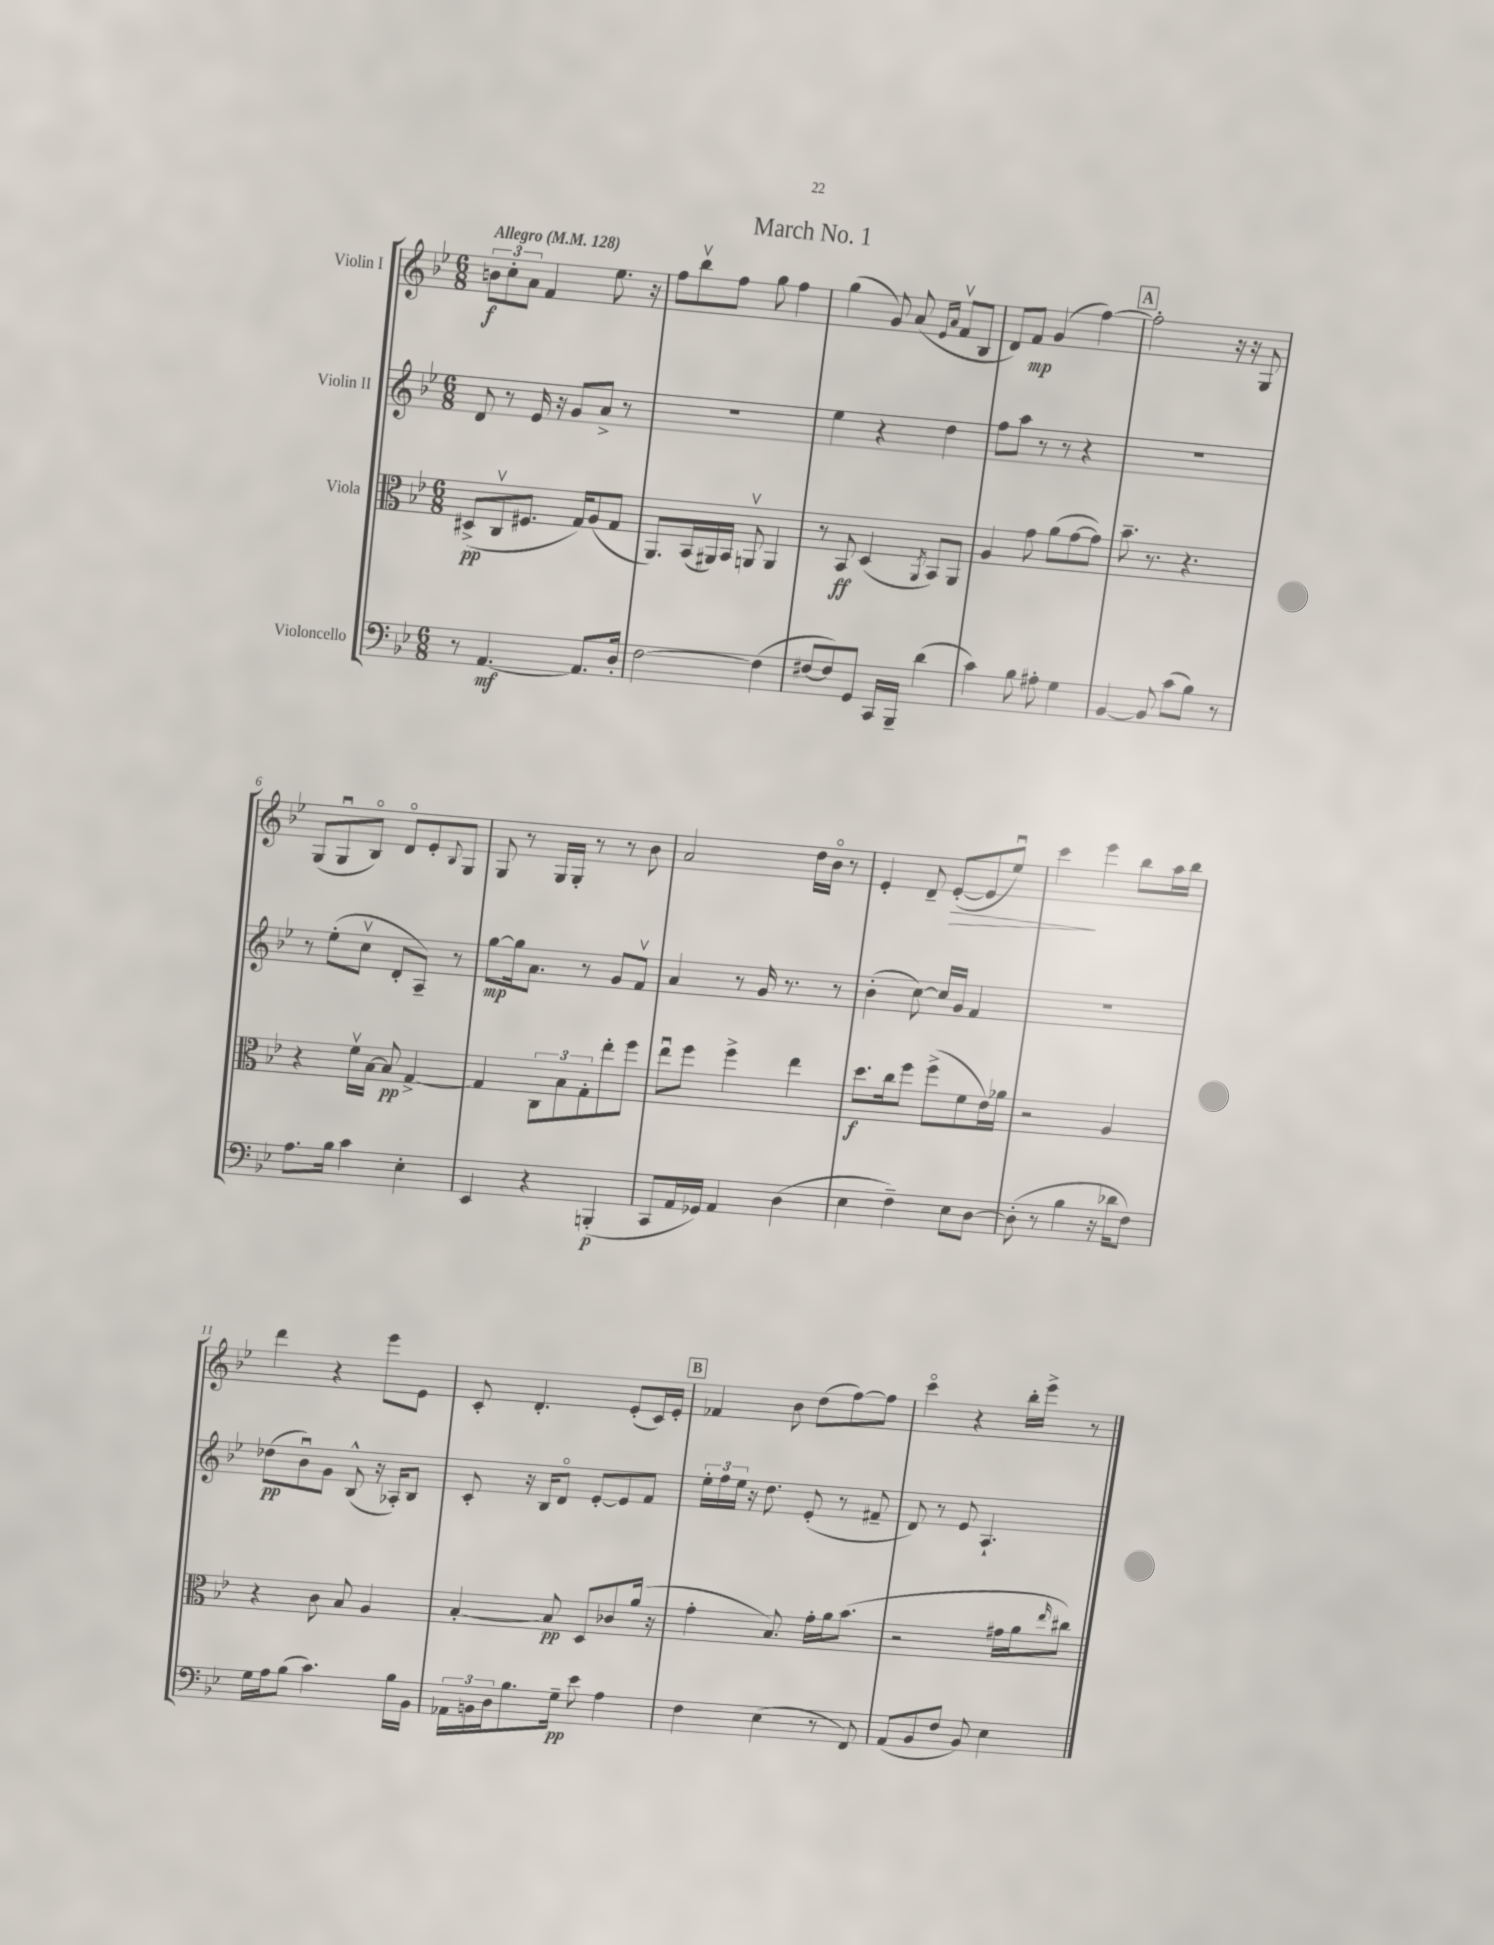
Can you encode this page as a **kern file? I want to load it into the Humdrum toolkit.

**kern	**dynam	**kern	**dynam	**kern	**dynam	**kern	**dynam
*part4	*part4	*part3	*part3	*part2	*part2	*part1	*part1
*staff4	*staff4	*staff3	*staff3	*staff2	*staff2	*staff1	*staff1
*I"Violoncello	*	*I"Viola	*	*I"Violin II	*	*I"Violin I	*
*clefF4	*	*clefC3	*	*clefG2	*	*clefG2	*
*k[b-e-]	*	*k[b-e-]	*	*k[b-e-]	*	*k[b-e-]	*
*M6/8	*	*M6/8	*	*M6/8	*	*M6/8	*
*MM128	*	*MM128	*	*MM128	*	*MM128	*
=1	=1	=1	=1	=1	=1	=1	=1
!	!	!	!	!	!	!LO:TX:a:B:t=Allegro	!
8r	.	(8D#X^/L	pp	8d/	.	12bn\L	f
.	.	.	.	.	.	12cc'\	.
[4.AA/	mf	8Cv/	.	8r	.	.	.
.	.	.	.	.	.	12a\J	.
.	.	8.F#X/J	.	16e-/	.	4f/	.
.	.	.	.	16r	.	.	.
.	.	.	.	8g/L	.	.	.
.	.	16G/KL)	.	.	.	.	.
8.AA/L]	.	(8A/	.	8a^/J	.	8.ee-\	.
.	.	8G/J	.	8r	.	.	.
16D'/Jk	.	.	.	.	.	16r	.
=2	=2	=2	=2	=2	=2	=2	=2
[2F\	.	8.AA/L)	.	2.r	.	8ff\L	.
.	.	.	.	.	.	8bb-v\	.
.	.	(16BB-/L	.	.	.	.	.
.	.	16AA#X/)	.	.	.	8ff\J	.
.	.	16BB-/JJ	.	.	.	.	.
.	.	8AAnv/	.	.	.	8gg\	.
(4F\]	.	4AA/	.	.	.	4ff\	.
=3	=3	=3	=3	=3	=3	=3	=3
[8F#X/L	.	8r	.	4ee-\	.	(4gg\	.
8F#/])	.	8BB-/	ff	.	.	.	.
8GG/J	.	(4D/	.	4r	.	8g/)	.
16CC/LL	.	.	.	.	.	(8a/	.
16BBB-~/JJ	.	.	.	.	.	.	.
.	.	.	.	.	.	16qqe-/LL	.
.	.	8qAA/	.	.	.	16qqa/JJ	.
(4d\	.	8BB-/L)	.	4dd\	.	8fv/L	.
.	.	8AA/J	.	.	.	8B-/J	.
=4	=4	=4	=4	=4	=4	=4	=4
4c\)	.	4A/	.	8ff\L	.	8d/L)	.
.	.	.	.	8aa\J	.	8f/J	mp
8B-\	.	8g\	.	8r	.	(4g/	.
8A#X'\	.	(8a\L	.	8r	.	.	.
4G\	.	[8g\	.	4r	.	[4ff\)	.
.	.	8g\J])	.	.	.	.	.
!!LO:REH:place=s1:t=A
=5	=5	=5	=5	=5	=5	=5	=5
[4BB-/	.	8.b-~\	.	2.r	.	2ff'\]	.
.	.	8.r	.	.	.	.	.
8BB-/]	.	.	.	.	.	.	.
(8c\L	.	4.r	.	.	.	.	.
8B-\J)	.	.	.	.	.	16r	.
.	.	.	.	.	.	16r	.
8r	.	.	.	.	.	8G/	.
!!LO:LB:g=z
=6	=6	=6	=6	=6	=6	=6	=6
8.A\L	.	4r	.	8r	.	(8G/L	.
.	.	.	.	(8ee-'\L	.	8Gu/	.
16B-\Jk	.	.	.	.	.	.	.
4c\	.	16fv\LL	.	8ccv\J	.	8B-/J)	.
.	.	[16B-\JJ	.	.	.	.	.
.	.	8B-/]	pp	8d'/L	.	8d/L	.
4E-'\	.	[4G^/	.	8A~/J)	.	8e-'/	.
.	.	.	.	.	.	8qqB-/	.
.	.	.	.	8r	.	8G/J	.
=7	=7	=7	=7	=7	=7	=7	=7
4EE-/	.	4G/]	.	[8gg\L	mp	8G/	.
.	.	.	.	16gg\k]	.	8r	.
.	.	.	.	8.a\J	.	.	.
4r	.	12C\L	.	.	.	16G/LL	.
.	.	.	.	.	.	16G'/JJ	.
.	.	12B-\	.	.	.	.	.
.	.	.	.	8r	.	8r	.
.	.	12G'\	.	.	.	.	.
(4BBBn'/	p	8ee-'\	.	8g/L	.	8r	.
.	.	8ff\J	.	8fv/J	.	8b-\	.
=8	=8	=8	=8	=8	=8	=8	=8
8CC/L	.	8ee-u\L	.	4a/	.	2a/	.
16AA/L	.	8ff\J	.	.	.	.	.
16GG-X/JJ)	.	.	.	.	.	.	.
4AA/	.	4ff^\	.	8r	.	.	.
.	.	.	.	16g/	.	.	.
.	.	.	.	8.r	.	.	.
(4D\	.	4ee-\	.	.	.	16dd\LL	.
.	.	.	.	.	.	16b-\JJ	.
.	.	.	.	8r	.	8r	.
=9	=9	=9	=9	=9	=9	=9	=9
4E-\	.	8.dd\L	f	(4b-'\	.	4e-'/	.
.	.	16cc\k	.	.	.	.	.
4F~\)	.	8ff\J	.	[8cc\)	.	8d~/	.
!	!	!	!	!	!	!	!LO:HP:b
.	.	(8ff^\L	.	16cc/LL]	.	([8e-'/L	>
.	.	.	.	16g/JJ	.	.	.
8E-\L	.	8f\	.	4f/	.	8e-/]	.
[8D\J	.	16e-\L)	.	.	.	8ee-u/J)	.
.	.	16a-X\JJ	.	.	.	.	.
=10	=10	=10	=10	=10	=10	=10	=10
(8D'\]	.	2r	.	2.r	.	4ccc\	.
8r	.	.	.	.	.	.	.
4B-\	.	.	.	.	.	4eee-\	]
16r	.	4A/	.	.	.	8bb-\L	.
16d-X\KL	.	.	.	.	.	.	.
8F\J)	.	.	.	.	.	16aa\L	.
.	.	.	.	.	.	16bb-\JJ	.
!!LO:LB:g=z
=11	=11	=11	=11	=11	=11	=11	=11
16G\LL	.	4r	.	(8dd-X\L	pp	4ddd\	.
16A\J	.	.	.	.	.	.	.
(8B-\J	.	.	.	8b-u\)	.	.	.
4.c\)	.	8c\	.	8g\J	.	4r	.
.	.	8B-/	.	(8B-^^/	.	.	.
.	.	4A/	.	16r	.	8eee-\L	.
.	.	.	.	16A-X'/KL)	.	.	.
16B-\LL	.	.	.	8B-/J	.	8e-\J	.
16BB-\JJ	.	.	.	.	.	.	.
=12	=12	=12	=12	=12	=12	=12	=12
24AA-X\LL	.	[4B-'/	.	8c'/	.	8c'/	.
24BBn\	.	.	.	.	.	.	.
24D\J	.	.	.	.	.	.	.
8.B-\	.	.	.	16r	.	4.d'/	.
.	.	.	.	16B-/KL	.	.	.
.	.	8B-/]	pp	8d/J	.	.	.
16G~\Jk	pp	.	.	.	.	.	.
8e-\	.	8D/L	.	[8e-'/L	.	.	.
4A\	.	8c-X/	.	8e-/]	.	(8e-'/L	.
.	.	(16a/Jk	.	8f/J	.	16c/L)	.
.	.	16r	.	.	.	16e-'/JJ	.
!!LO:REH:place=s1:t=B
=13	=13	=13	=13	=13	=13	=13	=13
4F\	.	4g'\	.	24ee-'\LL	.	4f-X/	.
.	.	.	.	24ff\	.	.	.
.	.	.	.	24ee-\JJ	.	.	.
.	.	.	.	16r	.	.	.
.	.	.	.	8.dd\	.	.	.
(4E-\	.	8.B-/)	.	.	.	8b-\	.
.	.	.	.	(8e-'/	.	(8dd\L	.
.	.	16g'\LL	.	.	.	.	.
8r	.	16a\J	.	8r	.	[8ff\)	.
.	.	(8.b-\J	.	.	.	.	.
8FF/)	.	.	.	8f#X~/	.	8ff\J]	.
=14	=14	=14	=14	=14	=14	=14	=14
(8AA/L	.	2r	.	8d/)	.	4ccc\	.
8BB-/	.	.	.	8r	.	.	.
8F/J	.	.	.	8e-/	.	4r	.
8BB-/)	.	.	.	4.A`/	.	.	.
4E-\	.	16g#X\LL	.	.	.	16bb-'\LL	.
.	.	16a\J	.	.	.	16eee-^\JJ	.
.	.	16qqee-/	.	.	.	.	.
.	.	8cc#X\J)	.	.	.	8r	.
==	==	==	==	==	==	==	==
*-	*-	*-	*-	*-	*-	*-	*-
